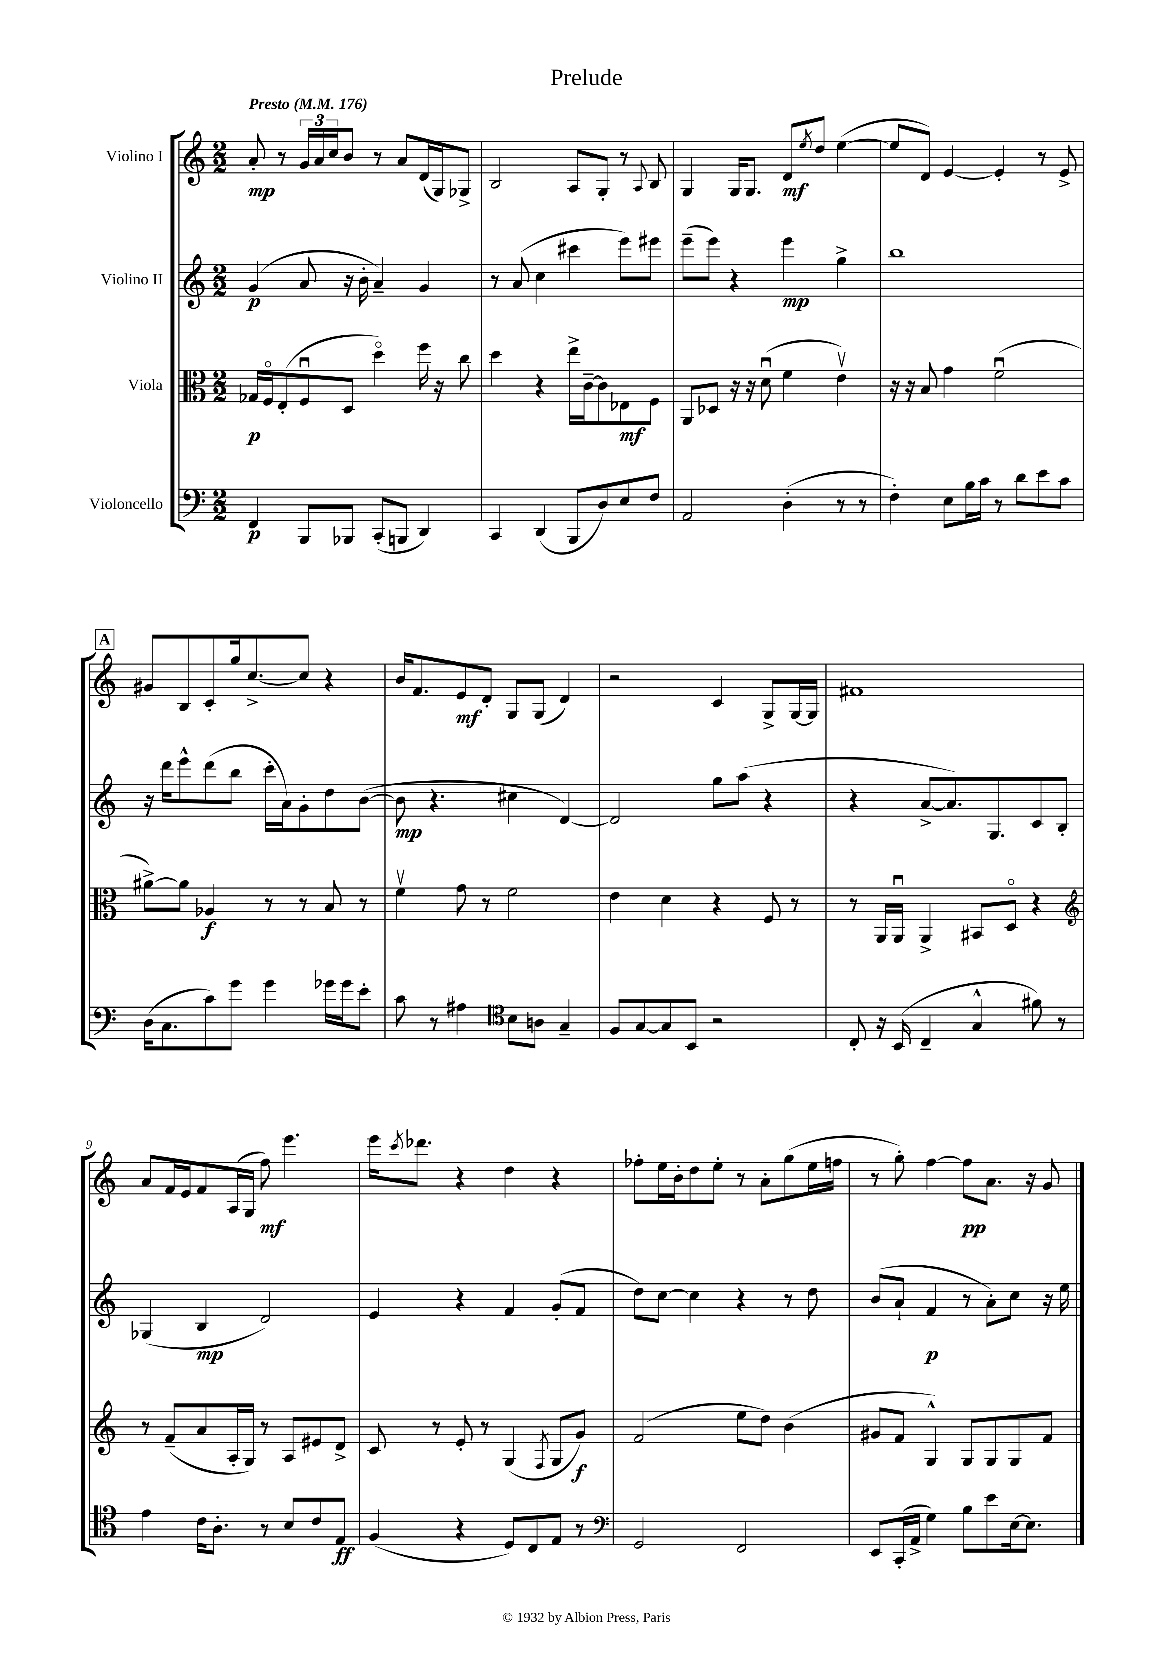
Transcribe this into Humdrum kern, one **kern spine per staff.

**kern	**kern	**kern	**kern
*staff4	*staff3	*staff2	*staff1
*clefF4	*clefC3	*clefG2	*clefG2
*k[]	*k[]	*k[]	*k[]
*M2/2	*M2/2	*M2/2	*M2/2
*MM176	*MM176	*MM176	*MM176
4FF	16G-	(4g	8a'
.	16Fo	.	.
.	(8E'	.	8r
8BBB	8Fu	8a	24g
.	.	.	24a
.	.	.	24cc
8BBB-	8D	16r	8b
.	.	16b'	.
(8CC'	4ddo)	4a~)	8r
8BBB	.	.	8a
4DD)	16ff	4g	(16d
.	16r	.	16G)
.	8cc	.	8G-^
=	=	=	=
4CC	4dd	8r	2B
.	.	(8a	.
(4DD	4r	4cc	.
8BBB	16ee^	4ccc#	8A
.	[16c~	.	.
8D)	8c]	.	8G'
8E	8E-	8eee)	8r
.	.	.	8qqA
8F	8F	8eee#	8B
=	=	=	=
2AA	8AA	(8eee~	4G
.	8D-	8eee)	.
.	16r	4r	16G
.	16r	.	8.G
.	(8du	.	.
(4D'	4f	4eee	8d
.	.	.	8qee
.	.	.	8dd
8r	4ev)	4gg^	([4ee
8r	.	.	.
=	=	=	=
4F')	16r	1bb	8ee]
.	16r	.	.
.	8B	.	8d)
8E	4g	.	[4e
16B	.	.	.
16c	.	.	.
8r	(2fu	.	4e']
8d	.	.	.
8e	.	.	8r
8c	.	.	8e^
=	=	=	=
(16D	[8a#^)	16r	8g#
8.C	.	16ddd	.
.	8a#]	8eee^^	8B
8c)	4A-	(8ddd	8c'
8g	.	8bb	16gg
.	.	.	[8.cc^
4g	8r	16ccc'	.
.	.	16a)	.
.	8r	8g'	8cc]
16g-	8B	8dd	4r
16g-	.	.	.
8e'	8r	([8b	.
=	=	=	=
8c	4fv	8b]	16b
.	.	.	8.f
8r	.	4.r	.
4A#	8g	.	8e
.	8r	.	8d'
*clefC4	*	*	*
8B	2f	4cc#	8G
8A	.	.	(8G
4G~	.	[4d)	4d)
=	=	=	=
8F	4e	2d]	2r
[8G	.	.	.
8G]	4d	.	.
8BB	.	.	.
2r	4r	8gg	4c
.	.	(8aa	.
.	8F	4r	8G^
.	8r	.	[16G
.	.	.	16G]
=	=	=	=
8C'	8r	4r	1f#
16r	16AA	.	.
(16BB	16AAu	.	.
4C~	4AA^	[8a^	.
.	.	8.a])	.
4G^^	8BB#	.	.
.	.	8.G	.
.	8Do	.	.
8f#)	4r	8c	.
8r	.	8B'	.
=	=	=	=
*	*clefG2	*	*
4e	8r	(4G-	8a
.	(8f~	.	16f
.	.	.	16e
16c	8a	4B	8f
8.A'	.	.	.
.	16A'	.	(16A
.	16G)	.	16G
8r	8r	2d)	8ff)
8B	8A	.	4.eee
8c	8e#	.	.
8E	8d^	.	.
=	=	=	=
(4F	8c	4e	16eee
.	.	.	8qccc
.	.	.	8.ddd-
.	8r	.	.
4r	8e'	4r	4r
.	8r	.	.
8D)	(4G	4f	4dd
8C	.	.	.
.	8qF	.	.
8E	8G	(8g'	4r
8r	8g)	8f	.
=	=	=	=
*clefF4	*	*	*
2GG	(2f	8dd)	8ff-'
.	.	[8cc	16ee
.	.	.	16b'
.	.	4cc]	8dd
.	.	.	8ee'
2FF	8ee	4r	8r
.	8dd)	.	8a'
.	(4b	8r	(8gg
.	.	8dd	16ee
.	.	.	16ff
=	=	=	=
8EE	8g#	(8b	8r
(16CC'	8f	8a`	8gg')
16AA^	.	.	.
4G)	4G^^)	4f	[4ff
8B	8G	8r	8ff]
8e	8G	8a')	8.a
[16E	8G	8cc	.
8.E]	.	.	16r
.	8f	16r	8g
.	.	16ee	.
==	==	==	==
*-	*-	*-	*-
